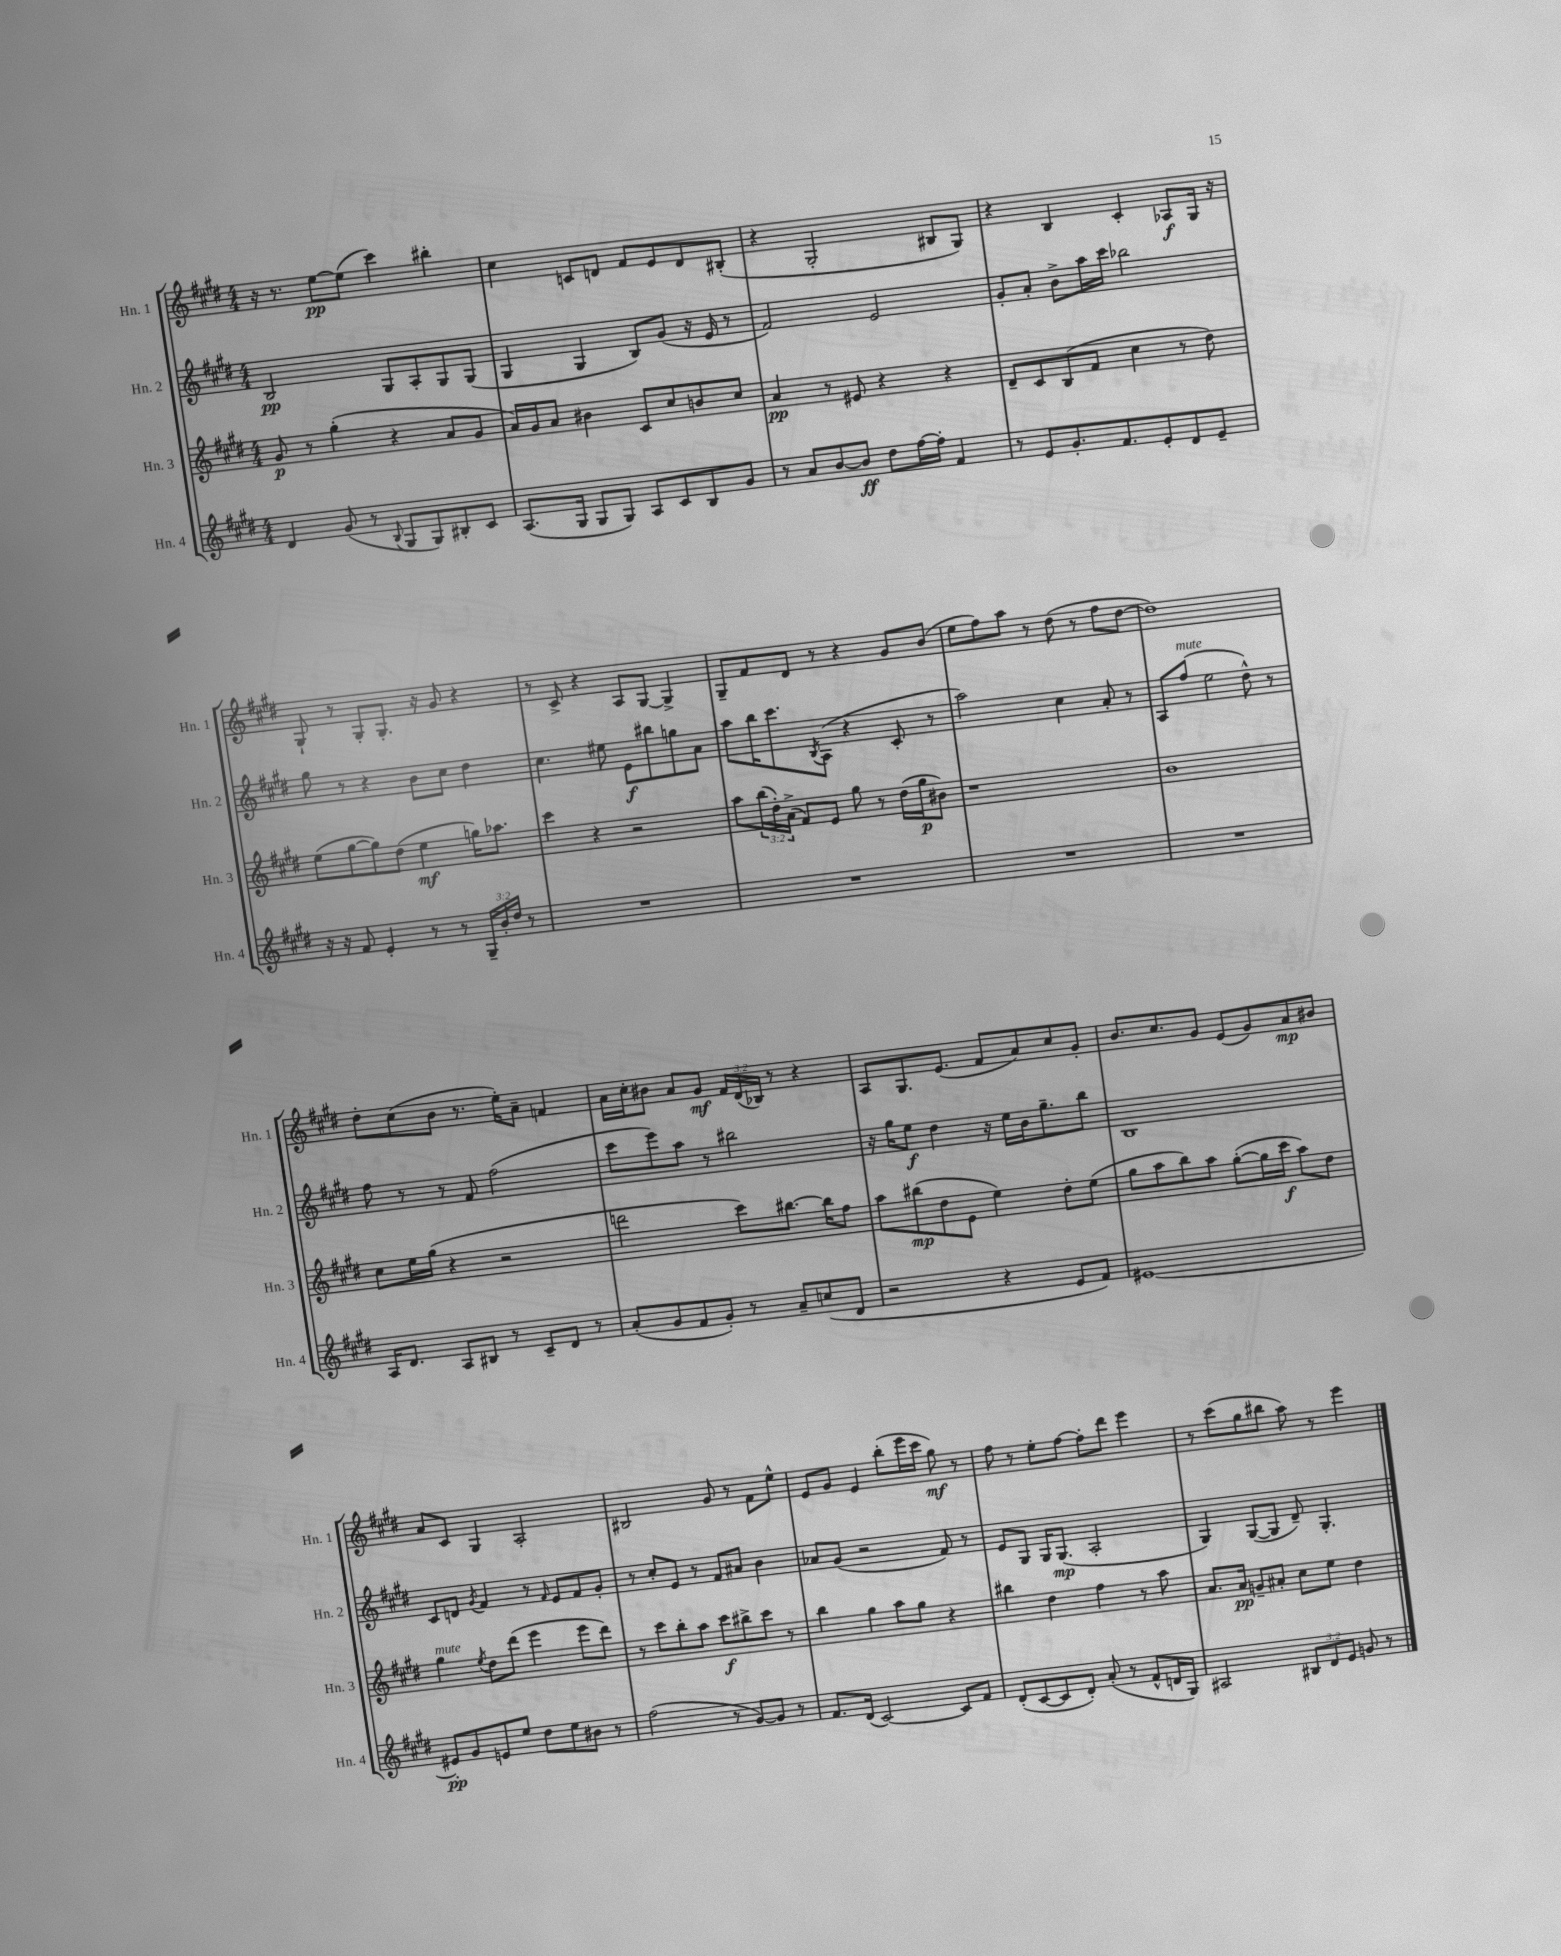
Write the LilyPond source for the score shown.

<<
\new StaffGroup <<
\new Staff = "s0" \with { instrumentName = "Hn. 1" shortInstrumentName = "Hn. 1" } {
    \clef treble \key e \major \numericTimeSignature \time 4/4 \override Staff.TupletNumber.text = #tuplet-number::calc-fraction-text
    r16 r8. e''8~\pp e''8( cis'''4) bis''4-. |
    cis''4 c'8 d'8 fis'8 e'8 d'8 bis8-.( |
    r4 gis2-. bis8 gis8) |
    r4 b4 cis'4-. aes8\f gis16 r16 |
    gis8-! r8 gis8-. gis8.-. r16 gis'8 r4 |
    r8 cis'8-> r4 a8 gis8~ gis4-> |
    gis8-- fis'8 dis'8 r8 r4 gis'8 b'8( |
    e''8 fis''8) a''8 r8 dis''8( r8 fis''8 dis''8~ |
    dis''1) |
    dis''8-. cis''8( b'8 r8. e''16-.) a'8-- f'4 |
    a'16 cis''16-. bis'8 a'8 gis'8\mf \tuplet 3/2 { fis'16 dis'16( bes16) } r8 r4 |
    a8 gis8. e'8.( fis'8 a'8) cis''8 gis'8-. |
    b'8. cis''8. gis'8 e'8( gis'8) a'8\mp bis'8 |
    a'8 cis'8 gis4 a2-. |
    bis2 gis'8 r8 fis'8 e''8-^ |
    e'8 gis'8 e'4 b''8-.( e'''16 cis'''16 gis''8\mf) r8 |
    fis''8 r8 e''8-. fis''8~ fis''8-. dis'''8 e'''4 |
    r8 cis'''8( gis''8 bis''8 a''8) r8 e'''4 \bar "|." |
}
\new Staff = "s1" \with { instrumentName = "Hn. 2" shortInstrumentName = "Hn. 2" } {
    \clef treble \key e \major \numericTimeSignature \time 4/4
    b2\pp gis8 a8-. gis8 gis8( |
    gis4 gis4 b8) gis'8( r16 e'16 r8 |
    fis'2) e'2 |
    gis'8-. a'8-. b'8-> a''16 cis'''16 bes''2 |
    gis''8 r8 r4 b'8 cis''8 dis''4 |
    cis''4. eis''8 e'8\f bis''8 g''8 a'8 |
    a''8 b''16 cis'''8. \acciaccatura { b8 } a8( r4 cis'8-. r8 |
    a''2) cis''4 a'8-. r8 |
    a8 fis''8^\markup { \italic "mute" }( e''2 dis''8-^) r8 |
    fis''8 r8 r8 fis'8 fis''2( |
    cis'''8 e'''8) a''8 r8 bis''2 |
    r16 gis''16 e''8\f dis''4 r16 e''16 b'16 gis''8.-- b''8 |
    b1 |
    cis'8 d'8 \acciaccatura { gis'8 } fis'4 r8 \grace { fis'16 } e'8 fis'8 gis'8-. |
    r8 cis''8-. e'8 r8 fis'8 ais'8 b'4 |
    aes'8 gis'8( r2 fis'8) r8 |
    e'8 gis8 gis16 gis8.\mp( a2-. |
    gis4) gis8~( gis8 dis'8--) gis4.-. \bar "|." |
}
\new Staff = "s2" \with { instrumentName = "Hn. 3" shortInstrumentName = "Hn. 3" } {
    \clef treble \key e \major \numericTimeSignature \time 4/4 \override Staff.TupletNumber.text = #tuplet-number::calc-fraction-text
    gis'8\p r8 gis''4-.( r4 a'8 gis'8 |
    a'16) gis'16 a'8 bis'4 cis'8 cis''8 b'8 cis''8 |
    a'4\pp r8 eis'8 r4 r4 |
    dis'8-- cis'8 b8( fis'8 cis''4 r8 dis''8) |
    e''8( gis''8~ gis''8) dis''8( e''4\mf g''16) aes''8. |
    cis'''4 r4 r2 |
    a''8 \tuplet 3/2 { b''16( dis''16-.) a'16->( } fis'8) e'8 gis''8 r8 dis''16( gis''16\p bis'8) |
    r1 |
    b'1 |
    cis''8 e''16 gis''16( r4 r2 |
    d'''2 cis'''8) bis''8.~ bis''16 fis''8 |
    a''8 bis''8\mp( dis''8 e'8 e''4) dis''8-. e''8( |
    gis''8 a''8 b''8) a''8 gis''8~-.( gis''16 cis'''16\f a''8) dis''8 |
    gis''4^\markup { \italic "mute" } \acciaccatura { e''8 } dis''8 dis'''8( e'''4 e'''8 dis'''8) |
    r8 cis'''8 b''8-. a''8 cis'''8\f bis''8-> cis'''8 r8 |
    b''4 gis''4 a''8 gis''8 r4 |
    bis''4 dis''4 fis''4 r8 a''8 |
    a'8. a'16\pp g'8-- ais'8-. cis''8 e''8 dis''4 \bar "|." |
}
\new Staff = "s3" \with { instrumentName = "Hn. 4" shortInstrumentName = "Hn. 4" } {
    \clef treble \key e \major \numericTimeSignature \time 4/4 \override Staff.TupletNumber.text = #tuplet-number::calc-fraction-text
    dis'4 gis'8( r8 \appoggiatura { b8 } gis8 gis8) bis8-. cis'8 |
    a8.( gis16 gis8 gis8) a8 cis'8 b8 gis'8 |
    r8 a'8 b'8~ b'8\ff dis''8 fis''16~ fis''16-. fis'4 |
    r8 e'8 gis'8.-. fis'8. e'8-. dis'8 e'8-- |
    r16 r16 fis'8 e'4-. r8 r8 \tuplet 3/2 { gis16-- b'16-. dis''16 } r8 |
    R1 |
    R1 |
    R1 |
    R1 |
    a16 dis'8. a8 bis8 r8 cis'8-- dis'8 r8 |
    a'8-.( gis'8 fis'8 gis'8-.) r8 a'8-- c''8( dis'8 |
    r2 r4 e'8 fis'8) |
    eis'1~ |
    eis'8-.\pp gis'8 e'8 e''8 dis''8 e''8 bis'8 r8 |
    fis''2( r8 gis'8~) gis'8 r8 |
    fis'8. dis'16( cis'2~) cis'8 fis'8 |
    dis'8-.( cis'8~ cis'8 dis'8-.) a'8-.( r8 fis'8-^ d'16 gis16) |
    ais2 \tuplet 3/2 { bis8 dis'8 e'8 } g'8 r8 \bar "|." |
}
>>
>>
\layout { \context { \Score \remove "Bar_number_engraver" } }
